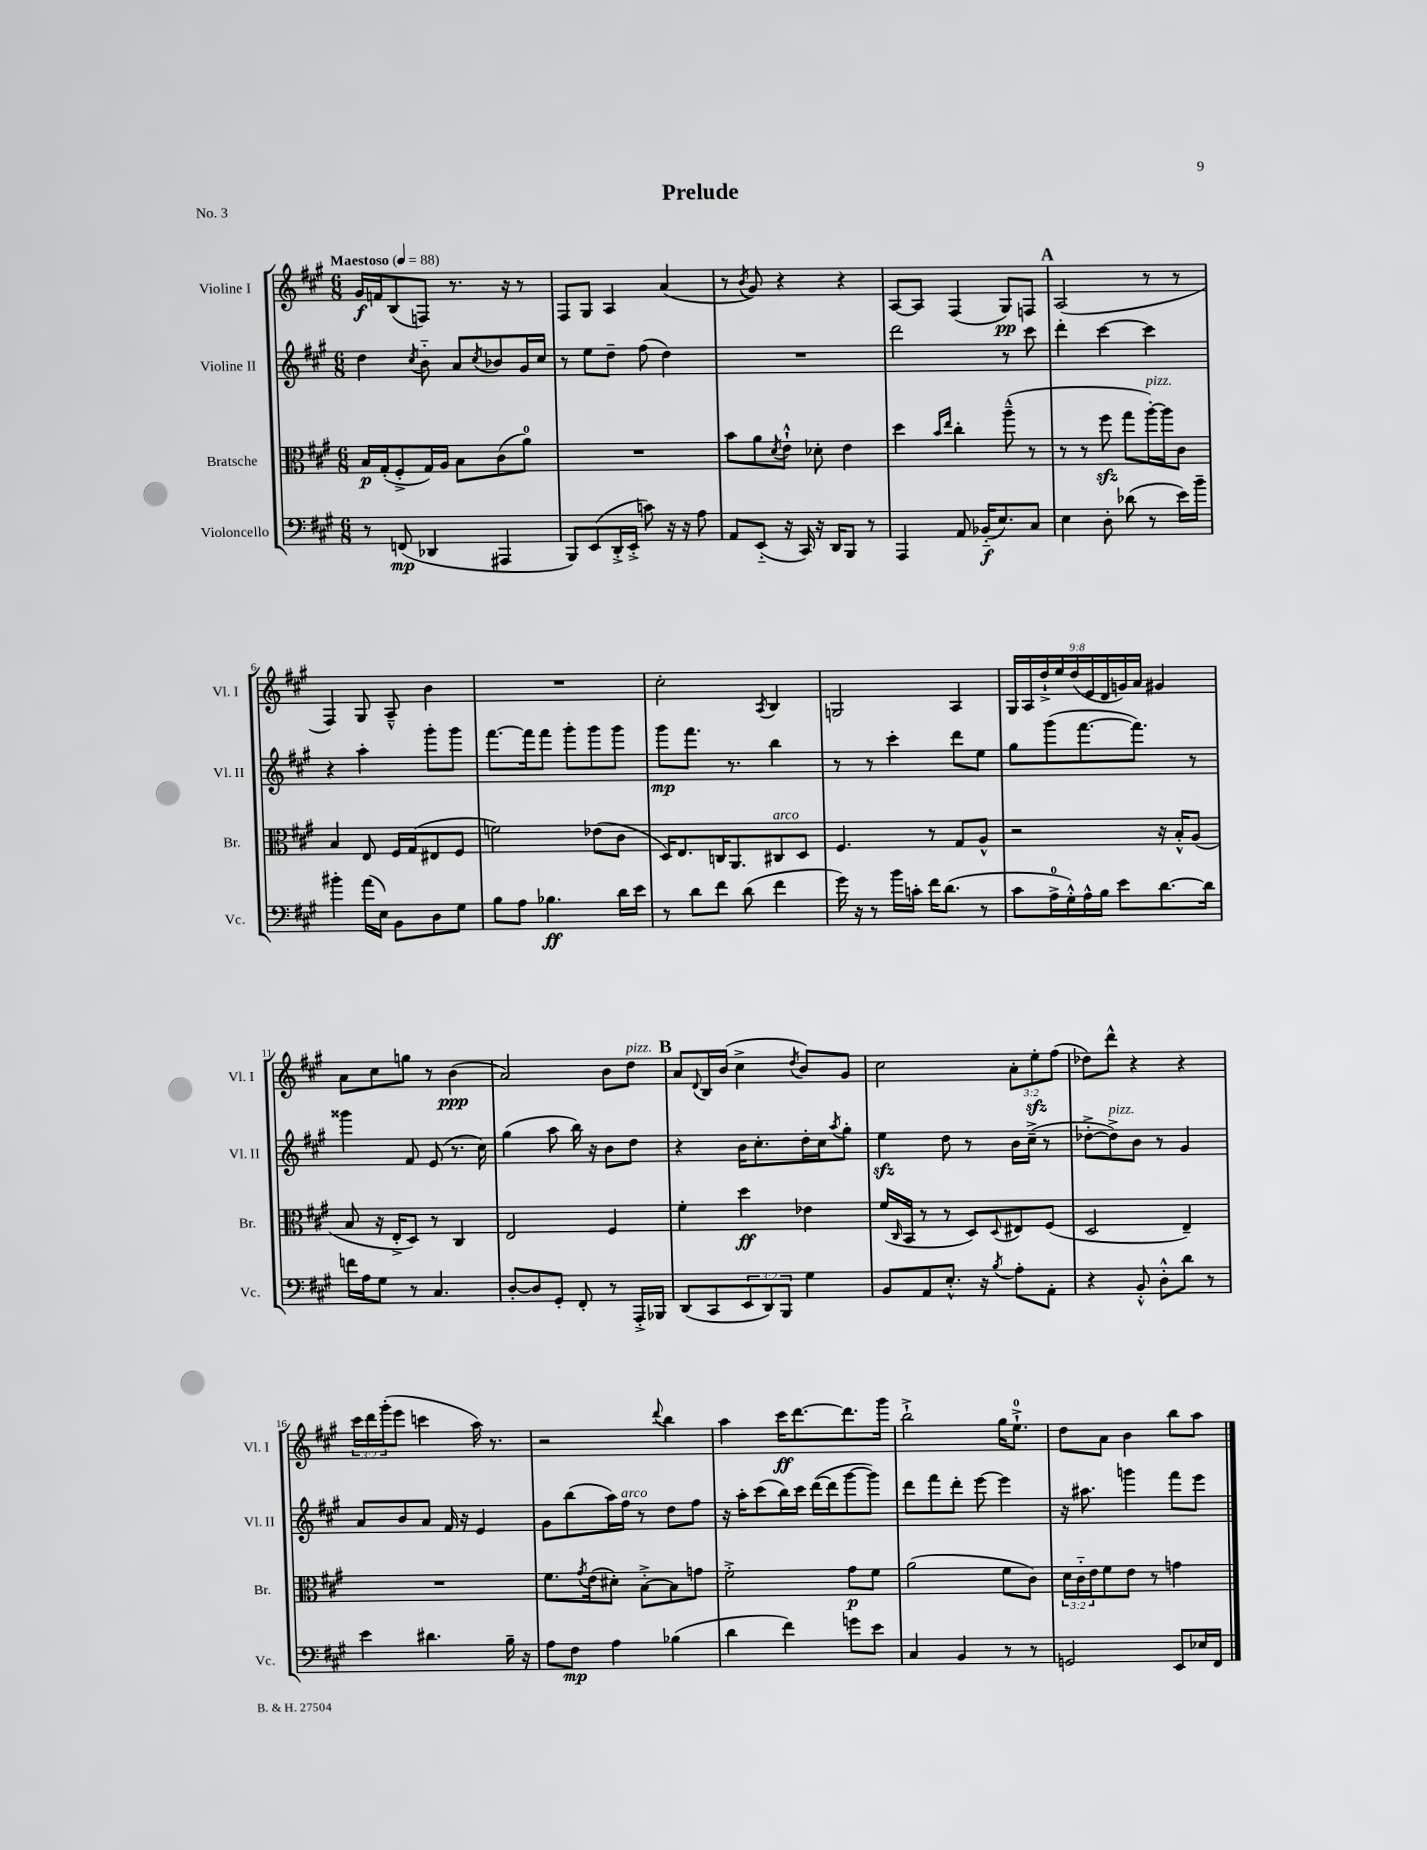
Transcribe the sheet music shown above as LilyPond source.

\header { title = "Prelude" piece = "No. 3" }
<<
\new StaffGroup <<
\new Staff = "s0" \with { instrumentName = "Violine I" shortInstrumentName = "Vl. I" } {
    \clef treble \key a \major \numericTimeSignature \time 6/8 \override Staff.TupletNumber.text = #tuplet-number::calc-fraction-text \tempo "Maestoso" 4 = 88
    gis'16\f f'16 b8( f8) r8. r16 r8 |
    fis8 gis8 a4 a'4( |
    r8 \acciaccatura { b'8 } gis'8) r4 r4 |
    a8~ a8 fis4( gis8\pp) f8 |
    \mark \markup { \bold "A" } a2( r8 r8 |
    fis4) gis8 a8---^ b'4 |
    R2. |
    cis''2-. \acciaccatura { a8 } b4 |
    g2 a4 |
    \tuplet 9/8 { gis16 a16 d''16-!-> e''16 d''16( e'16 d'16 g'16) a'16 } gis'4 |
    a'8 cis''8 g''8 r8 b'4\ppp( |
    a'2) b'8 d''8^\markup { \italic "pizz." } |
    \mark \markup { \bold "B" } a'8 \appoggiatura { d'8 } b16 b'16( cis''4-> \acciaccatura { d''8 } b'8) gis'8 |
    cis''2 \tuplet 3/2 { a'8-. e''8-.\sfz fis''8( } |
    des''8) d'''8-^ r4 r4 |
    \tuplet 3/2 { cis'''16 d'''16 gis'''16-.( } e'''8 c'''4 a''16) r8. |
    r2 \appoggiatura { d'''8 } b''4 |
    a''4 cis'''16\ff d'''8.~ d'''8. gis'''16 |
    b''2-!-> gis''16 e''8.-0-!-> |
    d''8 a'8 b'4 b''8 a''8 \bar "|." |
}
\new Staff = "s1" \with { instrumentName = "Violine II" shortInstrumentName = "Vl. II" } {
    \clef treble \key a \major \numericTimeSignature \time 6/8
    d''4 \acciaccatura { cis''8 } b'8-_ a'8 \acciaccatura { cis''8 } bes'8 gis'16 cis''16 |
    r8 e''8 d''8-- fis''8( d''4) |
    R2. |
    d'''2 r8 cis'''8 |
    \mark \markup { \bold "A" } d'''4-. cis'''4~ cis'''4 |
    r4 a''4-. gis'''8-. gis'''8 |
    fis'''8.~ fis'''16 fis'''8 gis'''8-. gis'''8 gis'''8 |
    gis'''8\mp fis'''8. r8. b''4 |
    r8 r8 cis'''4-. d'''8 e''8 |
    gis''8 gis'''8( fis'''8.~ fis'''8.) r8 |
    gisis'''4 fis'8 e'8( r8. cis''16) |
    gis''4( a''8 b''16) r16 b'8 d''8 |
    \mark \markup { \bold "B" } r4 b'16 cis''8.-. d''16-. cis''16 \acciaccatura { a''8 } gis''8-. |
    e''4\sfz d''8 r8 b'16 cis''16--->( r8 |
    des''8~-.-> des''8->^\markup { \italic "pizz." }) b'8 r8 gis'4 |
    a'8 b'8 a'8 fis'16 r16 e'4 |
    gis'8 b''8( a''16) fis''16^\markup { \italic "arco" } r8 d''8 fis''8 |
    r16 a''16-. cis'''8( b''16) cis'''16 d'''16~( d'''16 gis'''8~ gis'''8) |
    d'''8 fis'''8 d'''8-. e'''8~ e'''4 |
    r16 ais''8. g'''4 fis'''8 e'''8 \bar "|." |
}
\new Staff = "s2" \with { instrumentName = "Bratsche" shortInstrumentName = "Br." } {
    \clef alto \key a \major \numericTimeSignature \time 6/8 \override Staff.TupletNumber.text = #tuplet-number::calc-fraction-text
    b16\p gis16-.( fis8-.-> gis16) a16 b8 cis'8( a'8-0) |
    R2. |
    b'8 a'8 \acciaccatura { d'8 } e'8-!-^ des'8-. e'4 |
    d''4 \grace { b'16 e''16 } cis''4-. a''8---^( r8 |
    \mark \markup { \bold "A" } r8 r8 fis''8\sfz gis''8 a''16~-.^\markup { \italic "pizz." }) a''16 cis'8 |
    b4 e8 fis16 gis16( eis8 fis8 |
    f'2) ees'8( cis'8 |
    d16) e8. c16 a,8. cis8^\markup { \italic "arco" } d8 |
    fis4. r8 gis8 a8-^ |
    r2 r16 b16-.-^ a8( |
    b8 r16 e16-.-> d8) r8 cis4 |
    e2 fis4 |
    \mark \markup { \bold "B" } fis'4-. d''4\ff ees'4 |
    fis'16( \grace { cis16 } b,16 r8 r8 d8) \appoggiatura { d8 } eis8 fis8( |
    d2 e4--) |
    R2. |
    fis'8. \acciaccatura { gis'8 } e'16( dis'8-.) b8~-.-> b8 g'8 |
    fis'2-.-> gis'8\p fis'8 |
    a'2( fis'8 cis'8) |
    \tuplet 3/2 { d'16 cis'16-_ e'16 } fis'8 e'8 r8 g'4 \bar "|." |
}
\new Staff = "s3" \with { instrumentName = "Violoncello" shortInstrumentName = "Vc." } {
    \clef bass \key a \major \numericTimeSignature \time 6/8 \override Staff.TupletNumber.text = #tuplet-number::calc-fraction-text
    r8 f,8\mp( des,4 ais,,4 |
    b,,8) e,8( d,16-.-> e,16-.-> c'8) r16 r16 a8 |
    a,8 e,8-_( r16 cis,16) r16 d,16 b,,8 r8 |
    a,,4 a,8 bes,16-_\f( e8.) cis8 |
    \mark \markup { \bold "A" } e4 d8-. des'8( r8 e'16) b'16-- |
    bis'4-. a'16( e16) b,8 d8 gis8 |
    b8 a8 bes4.\ff d'16 e'16 |
    r8 d'8 fis'8 d'8( fis'4 |
    gis'16) r16 r8 b'16 c'16-. fis'16 d'8.( r8 |
    cis'8 a16-0-> gis16-.-^) a16-^ b16 e'8 d'8.~ d'16 |
    f'16 a16 gis8 r8 cis4. |
    d8~-. d8 gis,8-. fis,8-. r8 a,,16-.-> bes,,16 |
    \mark \markup { \bold "B" } d,8( cis,8 \tuplet 3/2 { e,8 d,8) b,,8 } gis4 |
    b,8 a,8 e8.-.-^ r16 \acciaccatura { b8 } a8-. a,8-. |
    r4 b,8-.-^ d8-.-^ d'8 r8 |
    e'4 dis'4. b16-- r16 |
    a8 fis8\mp a4 bes4( |
    d'4 fis'4) g'8 e'8 |
    cis4 b,4 r8 r8 |
    g,2 e,8 ees16 fis,16 \bar "|." |
}
>>
>>
